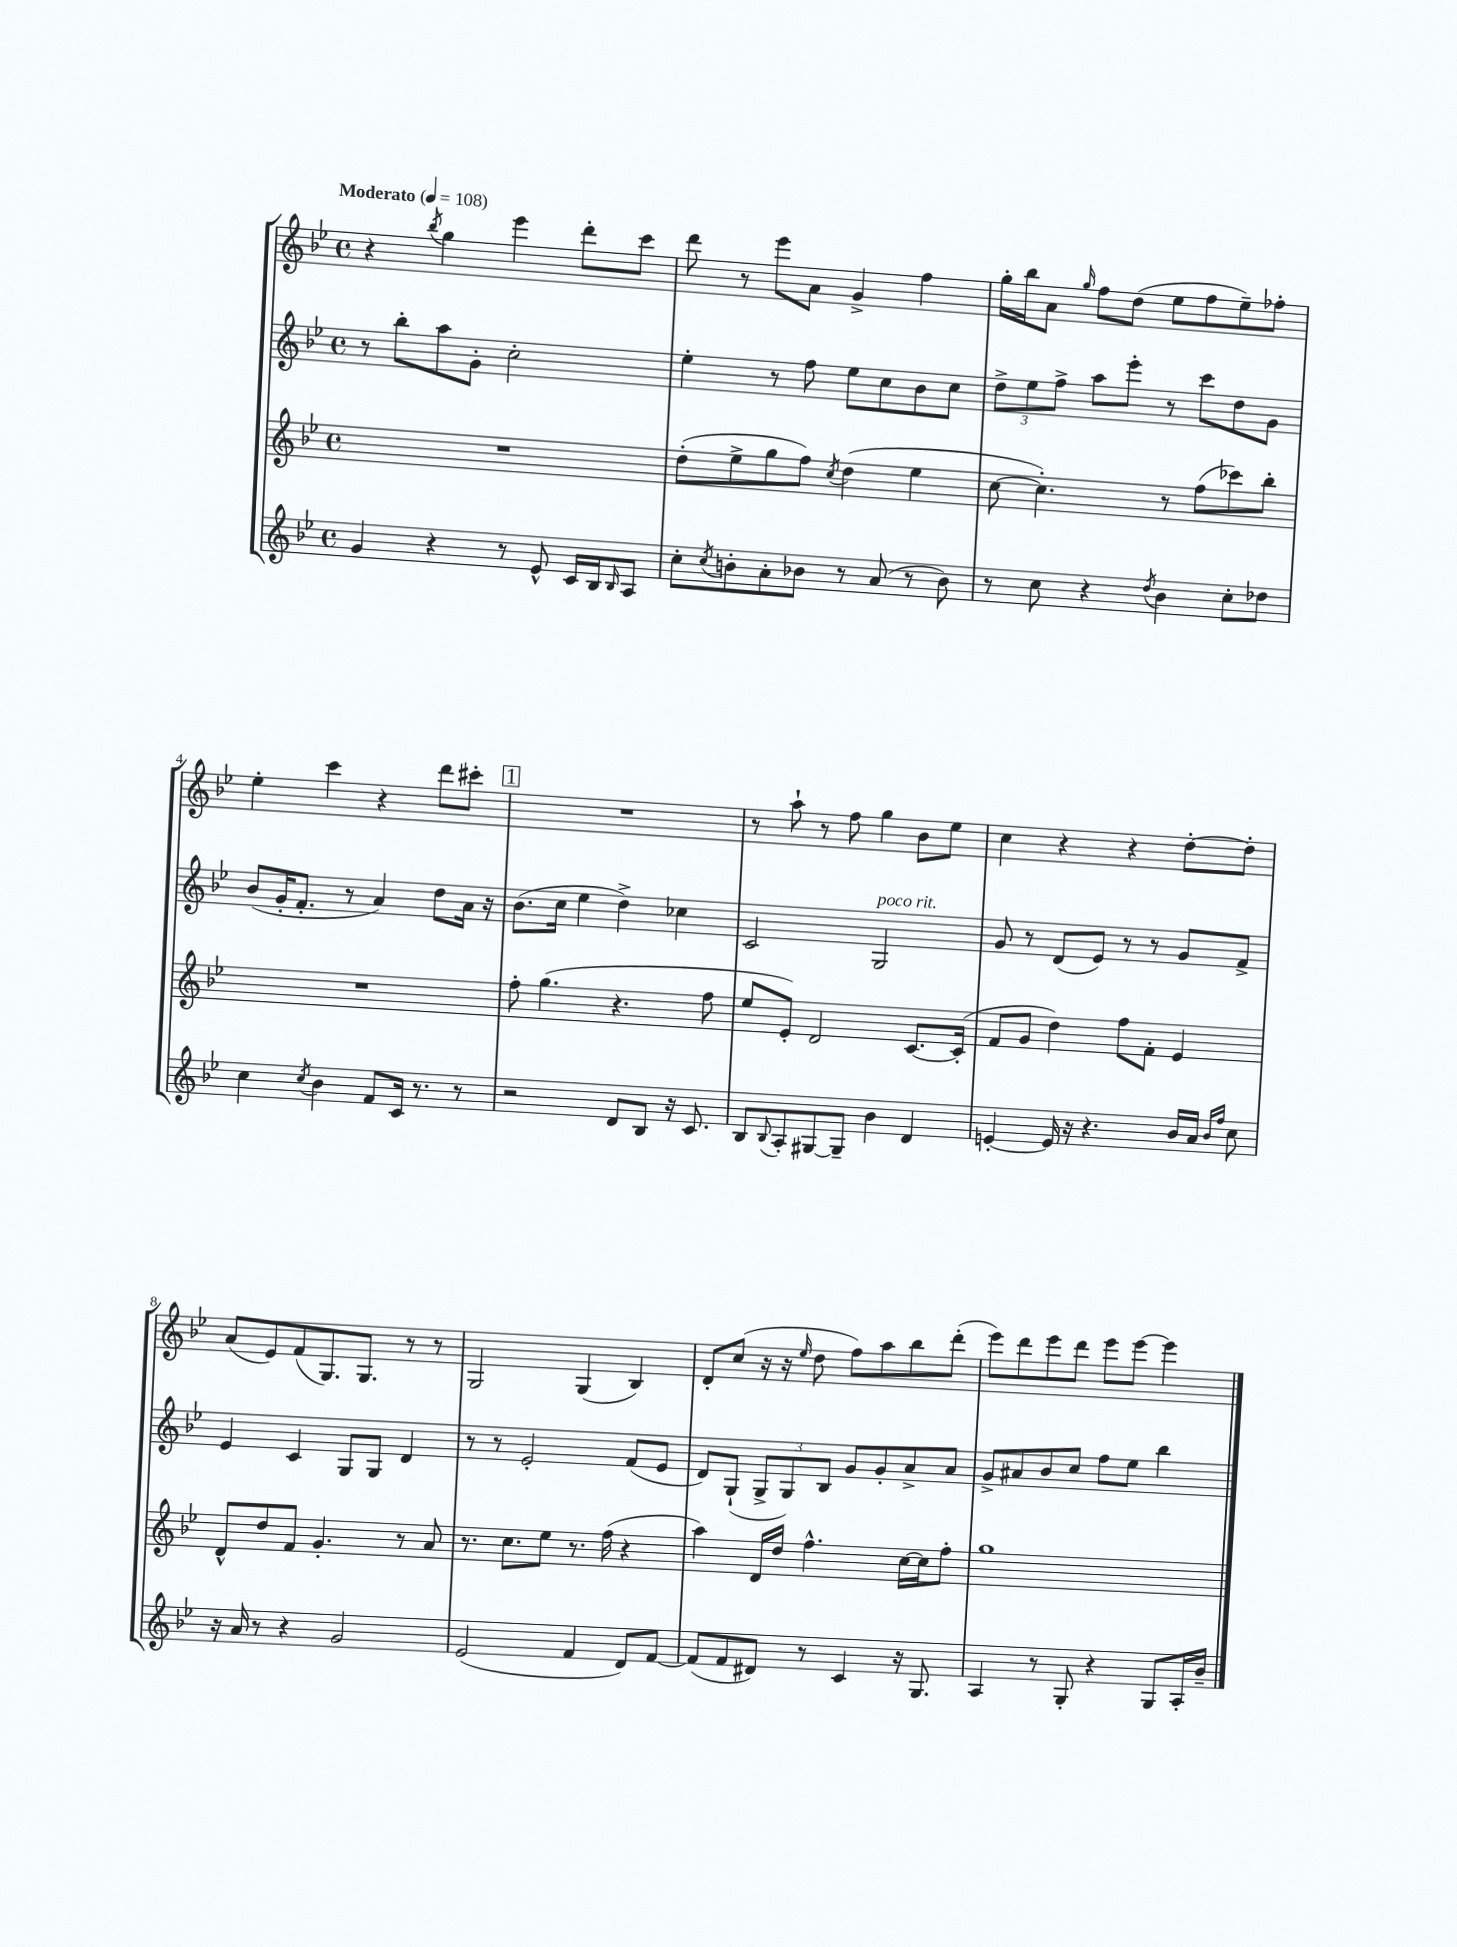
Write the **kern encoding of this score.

**kern	**kern	**kern	**kern
*staff4	*staff3	*staff2	*staff1
*clefG2	*clefG2	*clefG2	*clefG2
*k[b-e-]	*k[b-e-]	*k[b-e-]	*k[b-e-]
*M4/4	*M4/4	*M4/4	*M4/4
*met(c)	*met(c)	*met(c)	*met(c)
*MM108	*MM108	*MM108	*MM108
4g/	1r	8r	4r
.	.	8bb-'\L	.
.	.	.	8qbb-/
4r	.	8aa\	4gg\
.	.	8g'\J	.
8r	.	2cc'\	4eee-\
8e-^^/	.	.	.
16c/LL	.	.	8ddd'\L
16B-/J	.	.	.
16qqB-/	.	.	.
8A/J	.	.	8ccc\J
=	=	=	=
8cc'\L	(8dd'\L	4ee-'\	8ddd\
8qcc/	.	.	.
8b'\	8ee-^\	.	8r
8a'\	8gg\	8r	8eee-\L
8b-\J	8ff\J)	8ff\	8a\J
.	8qcc/	.	.
8r	(4dd\	8ee-\L	4g^/
(8a/	.	8cc\	.
8r	4ee-\	8b-\	4ff\
8b-\)	.	8cc\J	.
=	=	=	=
8r	[8cc\	12dd^\L	16gg'\LL
.	.	.	16bb-\J
.	.	12ee-\	.
8cc\	4.cc'\])	.	8a\J
.	.	12ff^\J	.
.	.	.	16qqgg/
4r	.	8aa\L	8ff\L
.	.	8eee-'\J	(8dd\J
8qdd/	.	.	.
4b-\	8r	8r	8ee-\L
.	(8ff\L	8ccc\L	8ff\
8cc'\L	8ccc-\)	8dd\	8ee-~\)
8dd-\J	8bb-'\J	8g\J	8ff-'\J
=	=	=	=
4cc\	1r	(8b-/L	4ee-'\
.	.	16g'/K	.
.	.	8.f'/J	.
8qcc/	.	.	.
4b-\	.	.	4ccc\
.	.	8r	.
8f/L	.	4a/)	4r
16c/Jk	.	.	.
8.r	.	.	.
.	.	8dd\L	8ddd\L
8r	.	16a\Jk	8ccc#'\J
.	.	16r	.
=	=	=	=
2r	8ff'\	(8.b-\L	1r
.	(4.gg\	.	.
.	.	16cc\Jk	.
.	.	4ee-\	.
8d/L	4.r	4dd^\)	.
8B-/J	.	.	.
16r	.	4cc-\	.
8.c/	.	.	.
.	8ff\	.	.
=	=	=	=
8B-/L	8ee-/L	2c/	8r
8qqB-/	.	.	.
8A'/	8e-'/J)	.	8aa`\
[8G#/	2d/	.	8r
8G#~/]J	.	.	8ff\
4b-\	.	2G/	4gg\
4d/	[8.c/L	.	8b-\L
.	.	.	8ee-\J
.	(16c'/]Jk	.	.
=	=	=	=
[4e'/	8f/L	8g/	4cc\
.	8g/J	8r	.
16e/]	4dd\)	(8d/L	4r
16r	.	.	.
4.r	.	8e-/J)	.
.	8ff\L	8r	4r
.	8f'\J	8r	.
16b-/LL	4e-/	8g/L	[8dd'\L
16a/JJ	.	.	.
16qqb-/LL	.	.	.
16qqff/JJ	.	.	.
8cc\	.	8f^/J	8dd'\]J
=	=	=	=
16r	8d^^/L	4e-/	(8a/L
16a/	.	.	.
8r	8dd/	.	8e-/)
4r	8f/J	4c/	(8f/
.	4.g'/	.	8.G/)
2g/	.	8G/L	.
.	.	.	8.G/J
.	.	8G/J	.
.	8r	4d/	8r
.	8a/	.	8r
=	=	=	=
(2e-/	8.r	8r	2G/
.	.	8r	.
.	8.cc\L	.	.
.	.	2e-'/	.
.	8ee-\J	.	.
4f/	8.r	.	(4G/
.	(16ff\	.	.
8d/L)	4r	(8f/L	4B-/)
[8f/J	.	8e-/J	.
=	=	=	=
(8f/]L	4aa\)	8d/L)	8d'/L
8f/	.	(8G`/J	(8cc/J
8d#/J)	16d/LL	12G^/L	16r
.	16dd/JJ	.	16r
.	.	12G/)	.
.	.	.	16qqee-/
8r	4.ff^^\	.	8dd\
.	.	12B-/J	.
4c/	.	8g/L	8ff\L)
.	.	8g'/	8aa\
16r	[16cc\LL	8a^/	8bb-\
8.G/	16cc\]J	.	.
.	8ff'\J	8a/J	(8ddd'\J
=	=	=	=
4A/	1gg	8g^/L	8eee-\L)
.	.	8a#/	8ddd\
8r	.	8b-/	8eee-\
8G'/	.	8cc/J	8ddd\J
4r	.	8ff\L	8eee-\L
.	.	8ee-\J	[8eee-\J
8G/L	.	4bb-\	4eee-\]
16A'/L	.	.	.
16b-~/JJ	.	.	.
==	==	==	==
*-	*-	*-	*-
